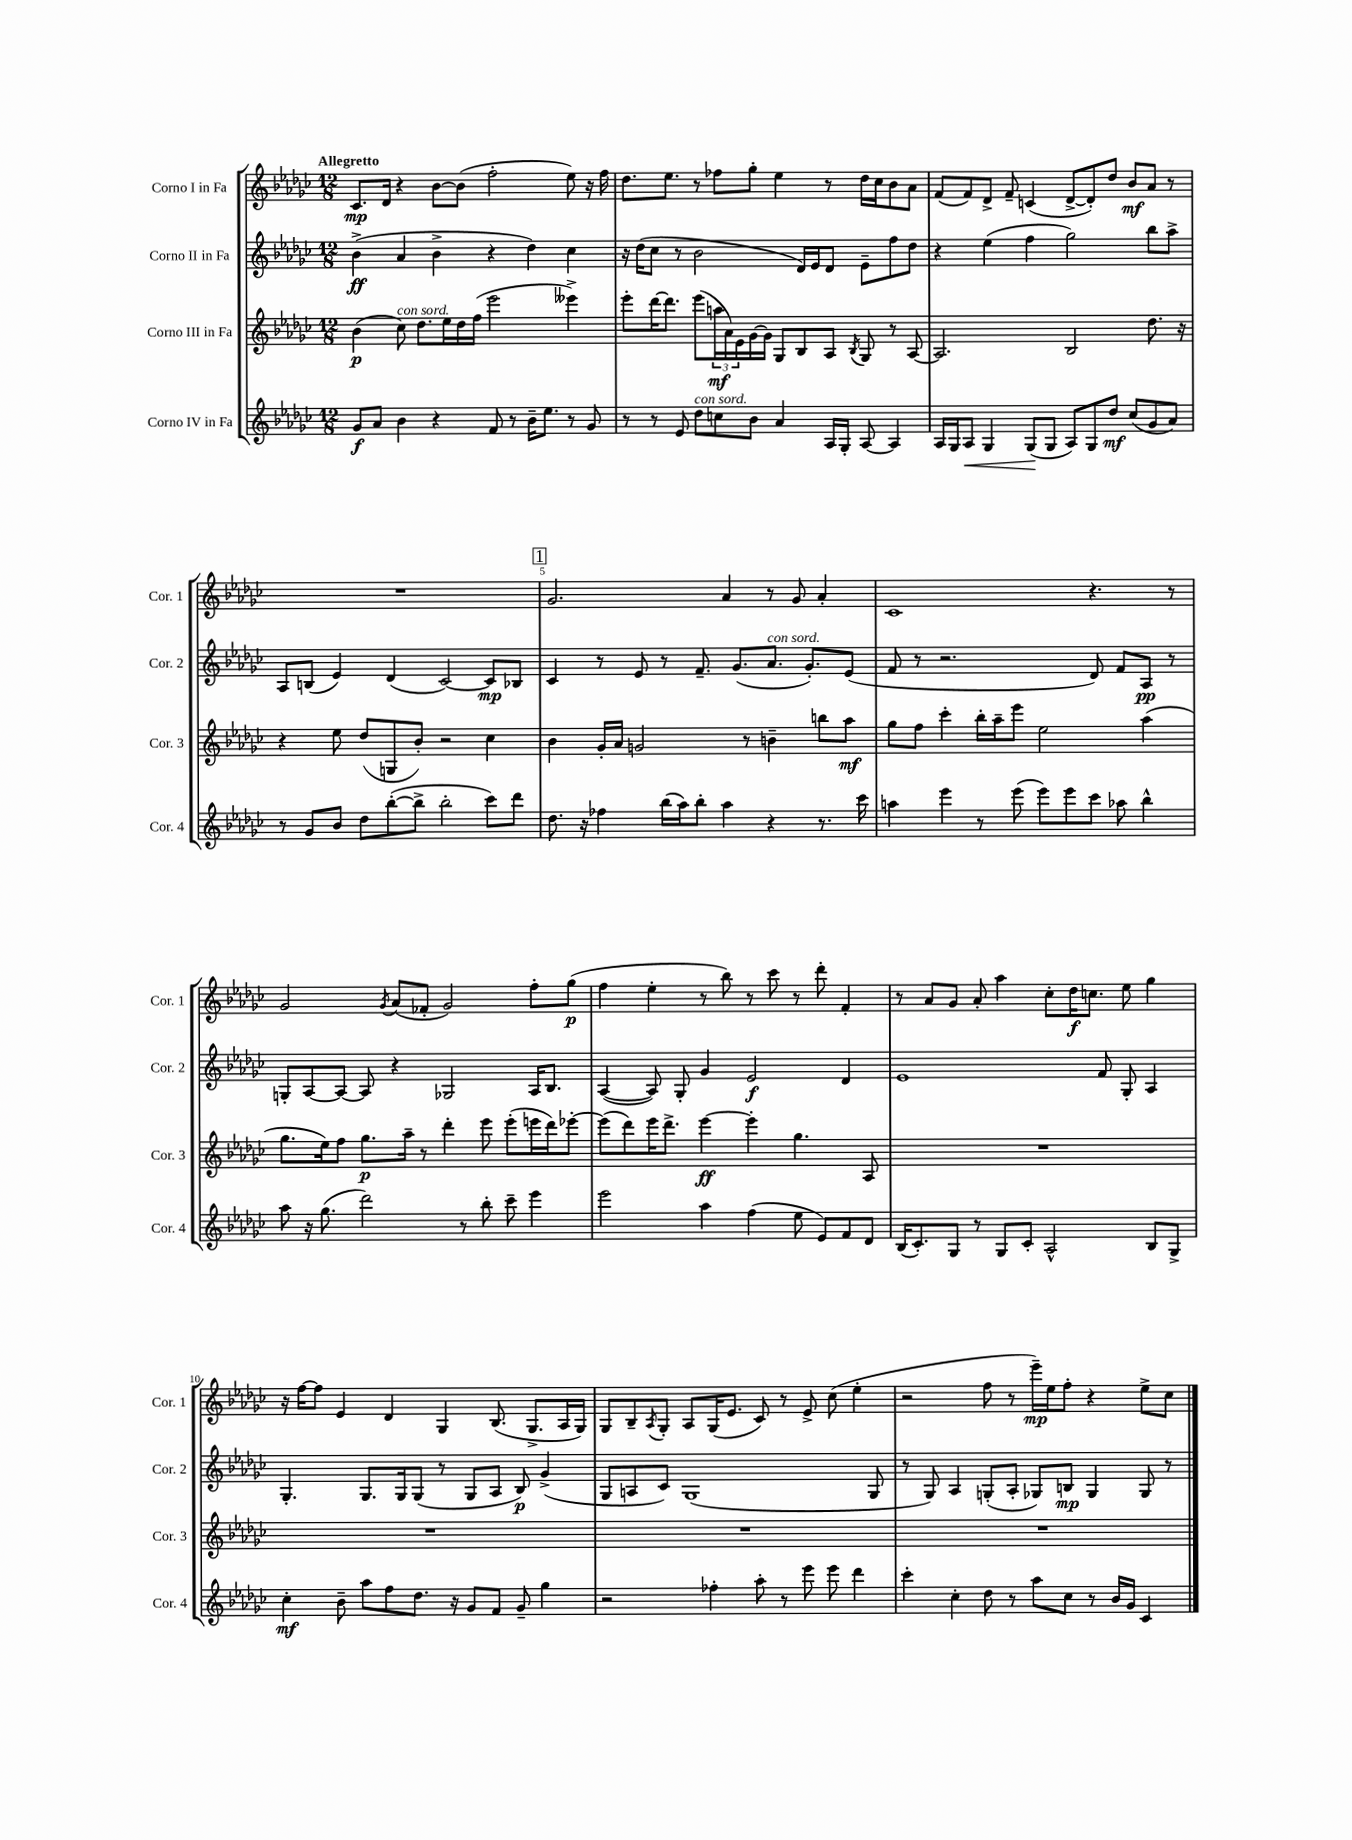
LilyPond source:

<<
\new StaffGroup <<
\new Staff = "s0" \with { instrumentName = "Corno I in Fa" shortInstrumentName = "Cor. 1" } {
    \clef treble \key ges \major \numericTimeSignature \time 12/8 \tempo "Allegretto"
    ces'8.\mp des'16 r4 bes'8~ bes'8( f''2-. ees''8) r16 f''16 |
    des''8. ees''8. r8 fes''8 ges''8-. ees''4 r8 des''16 ces''16 bes'8 aes'8 |
    f'8( f'8) des'8-> f'8-- c'4( des'8~-> des'8-.) des''8 bes'8\mf aes'8 r8 |
    R1. |
    \mark \markup { \box "1" } ges'2. aes'4 r8 ges'8 aes'4-. |
    ces'1 r4. r8 |
    ges'2 \acciaccatura { ges'8 } aes'8( fes'8-. ges'2) f''8-. ges''8\p( |
    f''4 ees''4-. r8 bes''8) r8 ces'''8 r8 des'''8-. f'4-. |
    r8 aes'8 ges'8 aes'8-. aes''4 ces''8-. des''16\f c''8. ees''8 ges''4 |
    r16 f''16~ f''8 ees'4 des'4 ges4 bes8.( ges8.-> aes16 ges16) |
    ges8 bes8-- \acciaccatura { aes8 } ges8-. aes8 ges16( ees'8. ces'8) r8 ees'8-> ces''8( ees''4-. |
    r2 f''8 r8 ees'''16--\mp) ees''16 f''8-. r4 ees''8-> ces''8 \bar "|." |
}
\new Staff = "s1" \with { instrumentName = "Corno II in Fa" shortInstrumentName = "Cor. 2" } {
    \clef treble \key ges \major \numericTimeSignature \time 12/8
    bes'4->\ff( aes'4 bes'4-> r4 des''4) ces''4 |
    r16 des''16( ces''8 r8 bes'2 des'16) ees'16 des'8 ees'8-- f''8 des''8 |
    r4 ees''4( f''4 ges''2) bes''8 aes''8-> |
    aes8 b8( ees'4) des'4( ces'2~) ces'8\mp bes8 |
    \mark \markup { \box "1" } ces'4 r8 ees'8 r8 f'8.-- ges'8.( aes'8.^\markup { \italic "con sord." } ges'8.-.) ees'8( |
    f'8 r8 r2. des'8) f'8 aes8\pp r8 |
    g8-. aes8~ aes8~ aes8 r4 ges2 aes16 bes8. |
    aes4~( aes8) ges8-. ges'4 ees'2\f des'4 |
    ees'1 f'8 ges8-. aes4 |
    ges4.-. ges8. ges16 ges8( r8 ges8 aes8 bes8\p) ges'4->( |
    ges8 a8 ces'8) ges1( ges8 |
    r8 ges8) aes4 g8-.( aes8-. ges8) b8\mp ges4 ges8 r8 \bar "|." |
}
\new Staff = "s2" \with { instrumentName = "Corno III in Fa" shortInstrumentName = "Cor. 3" } {
    \clef treble \key ges \major \numericTimeSignature \time 12/8
    bes'4\p( ces''8^\markup { \italic "con sord." }) des''8. ees''16 des''16 f''16( ees'''2 eeses'''4->) |
    ees'''8-. des'''16~ des'''8. ees'''8( \tuplet 3/2 { a''16\mf aes'16) ees'16 } ges'16~ ges'16 ges8 bes8 aes8 \acciaccatura { bes8 } ges8 r8 aes8~ |
    aes2. bes2 des''8. r16 |
    r4 ees''8 des''8( g8 bes'8-.) r2 ces''4 |
    \mark \markup { \box "1" } bes'4 ges'16-. aes'16 g'2 r8 b'4-- b''8 aes''8\mf |
    ges''8 f''8 ces'''4-. bes''16-. aes''16-- ees'''8 ees''2 aes''4( |
    ges''8. ees''16) f''8 ges''8.\p aes''16-- r8 des'''4-. ees'''8 ees'''8-.( e'''16 des'''16) ees'''8~-. |
    ees'''8( des'''8) ees'''16 des'''8.-> ees'''4~\ff ees'''4-. ges''4. aes8 |
    R1. |
    R1. |
    R1. |
    R1. \bar "|." |
}
\new Staff = "s3" \with { instrumentName = "Corno IV in Fa" shortInstrumentName = "Cor. 4" } {
    \clef treble \key ges \major \numericTimeSignature \time 12/8
    ges'8\f aes'8 bes'4 r4 f'8 r8 bes'16-- ees''8. r8 ges'8 |
    r8 r8 ees'8 des''8^\markup { \italic "con sord." } c''8 bes'8 aes'4 aes16 ges16-. aes8~ aes4 |
    aes16 ges16 aes8\< ges4 ges8\!( ges8 aes8) ges8 des''8\mf ces''8( ges'8 aes'8) |
    r8 ges'8 bes'8 des''8 bes''8~-.( bes''8-> bes''2-. ces'''8) des'''8 |
    \mark \markup { \box "1" } des''8. r16 fes''4 bes''16( aes''16) bes''8-. aes''4 r4 r8. ces'''16 |
    a''4 ees'''4 r8 ees'''8( ees'''8) ees'''8 ces'''8 aes''8 bes''4-^ |
    aes''8 r16 ges''8.( des'''2) r8 bes''8-. ces'''8-- ees'''4 |
    ees'''2 aes''4 f''4( ees''8 ees'8) f'8 des'8 |
    bes16( ces'8.-.) ges8 r8 ges8 ces'8-. aes2-^ bes8 ges8-> |
    ces''4-.\mf bes'8-- aes''8 f''8 des''8. r16 ges'8 f'8 ges'8-- ges''4 |
    r2 fes''4-. aes''8-. r8 ees'''8 ees'''8 des'''4 |
    ces'''4-. ces''4-. des''8 r8 aes''8 ces''8 r8 bes'16 ges'16 ces'4 \bar "|." |
}
>>
>>
\layout { \context { \Score \override BarNumber.break-visibility = ##(#f #t #t) barNumberVisibility = #(every-nth-bar-number-visible 5) } }
